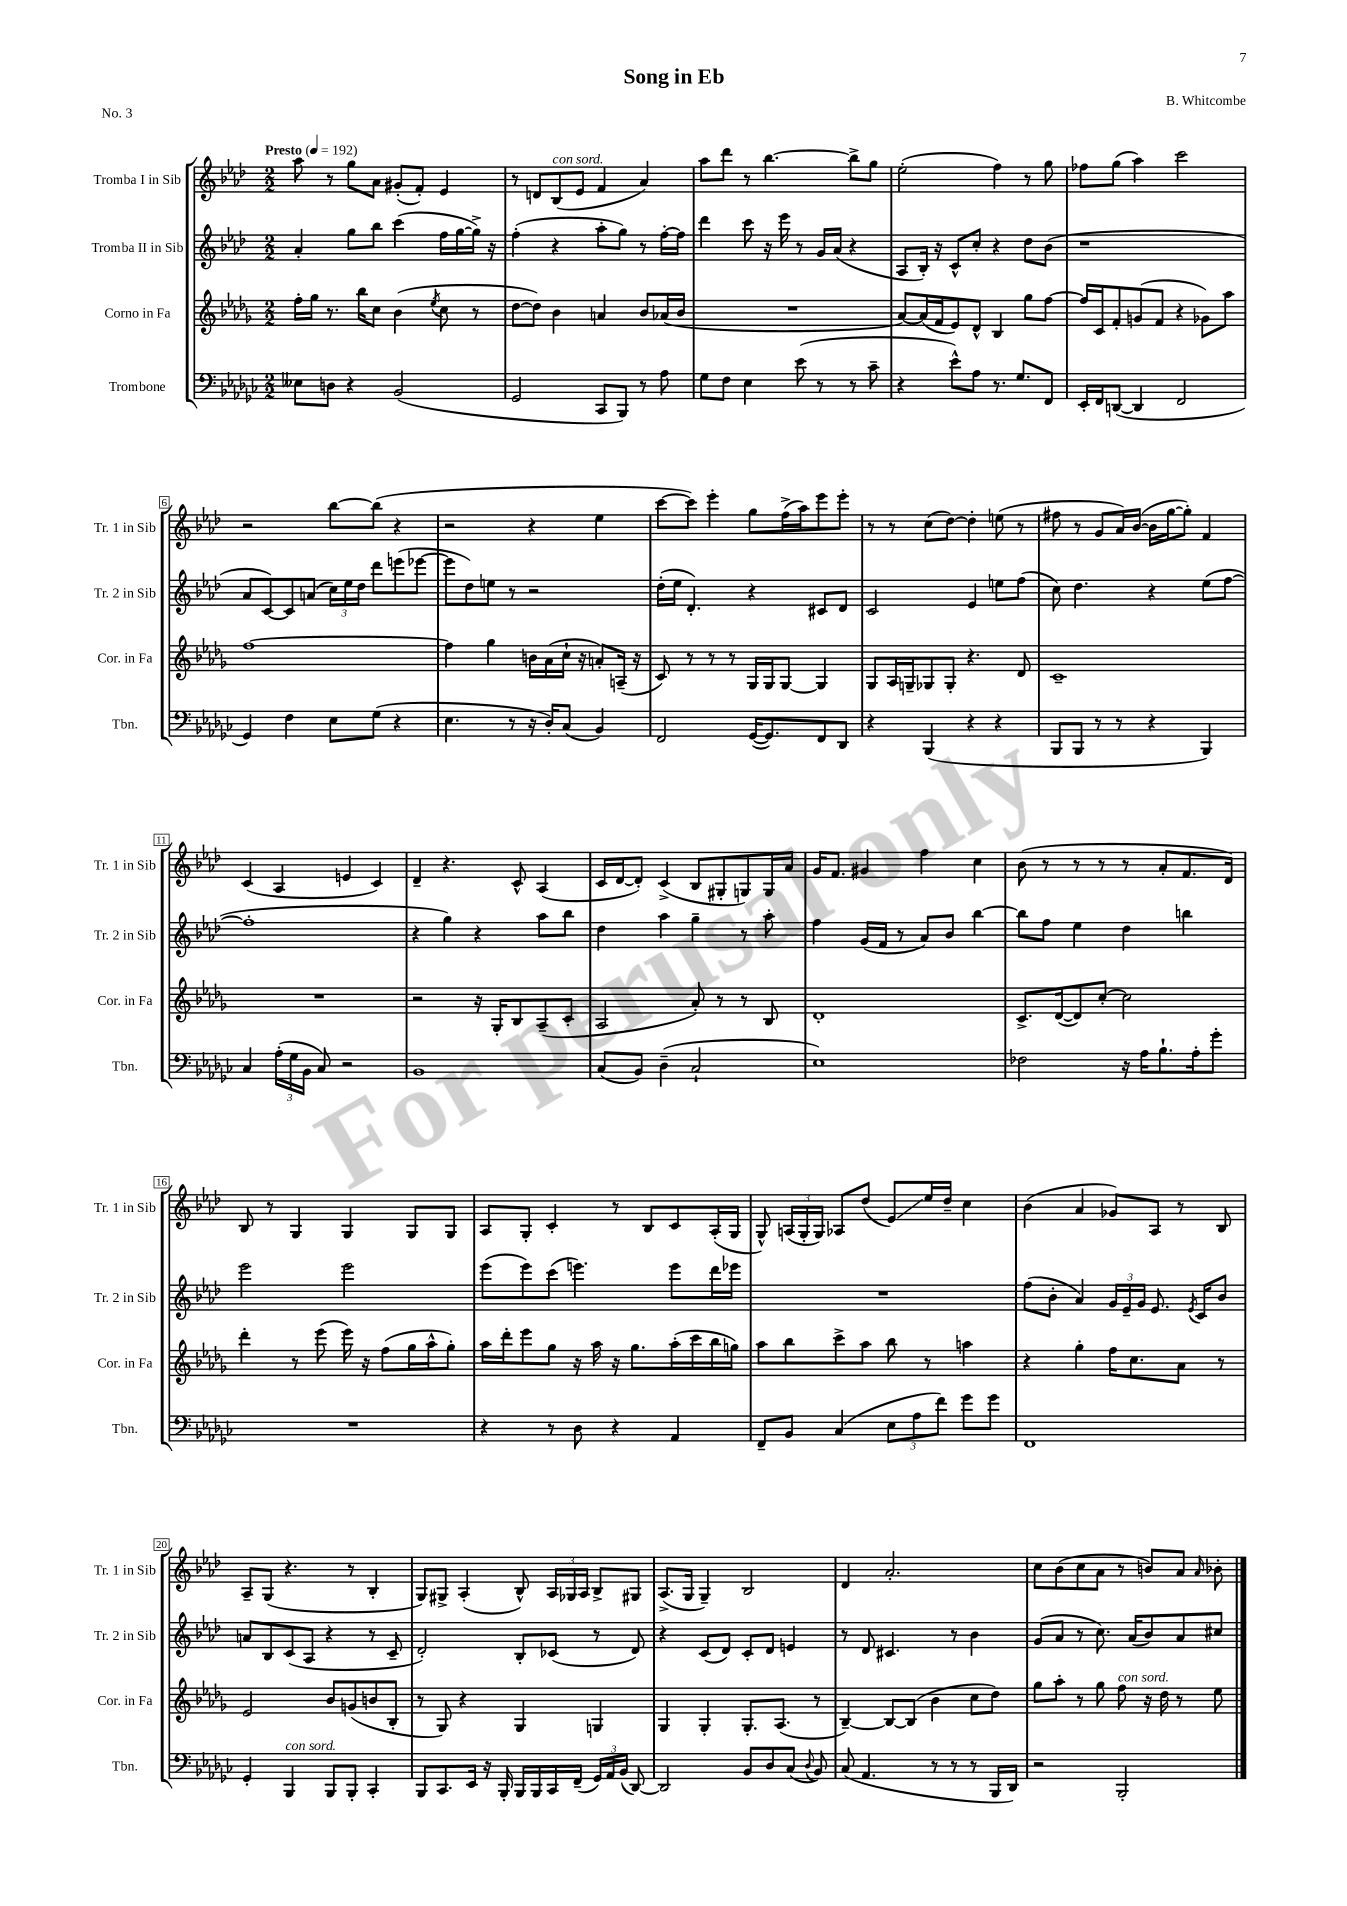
\header { title = "Song in Eb" composer = "B. Whitcombe" piece = "No. 3" }
<<
\new StaffGroup <<
\new Staff = "s0" \with { instrumentName = "Tromba I in Sib" shortInstrumentName = "Tr. 1 in Sib" } {
    \clef treble \key aes \major \numericTimeSignature \time 2/2 \tempo "Presto" 4 = 192
    \autoBeamOff aes''8 r8 g''8[ aes'8] gis'8[-.( f'8]-.) ees'4 |
    r8 d'8[ bes8^\markup { \italic "con sord." }( ees'8] f'4 aes'4) |
    aes''8[ des'''8] r8 bes''4.~ bes''8[-> g''8] |
    ees''2-.( f''4) r8 g''8 |
    fes''8[ g''8]( aes''4) c'''2 |
    r2 bes''8[~ bes''8]( r4 |
    r2 r4 ees''4 |
    c'''8[~ c'''8]) ees'''4-. g''8[ f''16->( aes''16) ees'''8 ees'''8]-. |
    r8 r8 c''8[( des''8]~) des''4-. e''8( r8 |
    fis''8 r8 g'8[ aes'16) bes'16]~( bes'16[ g''16~ g''8]-.) f'4 |
    c'4( aes4 e'4 c'4) |
    des'4-- r4. c'8-^ aes4( |
    c'16[ des'16~ des'8]-.) c'4->( bes8[ gis8-. g8) g16 aes'16] |
    g'16[ f'8.] gis'4 f''4 c''4 |
    bes'8( r8 r8 r8 r8 aes'8[-. f'8. des'16]) |
    bes8 r8 g4 g4 g8[ g8] |
    aes8[ g8]-. c'4-. r8 bes8[ c'8 aes16-.( g16] |
    g8-^) \tuplet 3/2 { a16[( g16-. g16]) } aes8[ des''8]( ees'8[\glissando) ees''16 des''16]-- c''4 |
    bes'4( aes'4 ges'8[) aes8] r8 bes8 |
    aes8[-- g8]( r4. r8 bes4-. |
    g8[) gis8]-> aes4-.( bes8-^) \tuplet 3/2 { aes16[ ges16 aes16] } bes8[-> gis8] |
    aes8.[->( g16] g4--) bes2 |
    des'4 aes'2.-. |
    c''8[ bes'8( c''8 aes'8] r8 b'8[) aes'8] \grace { aes'16 } bes'8-. \bar "|." |
}
\new Staff = "s1" \with { instrumentName = "Tromba II in Sib" shortInstrumentName = "Tr. 2 in Sib" } {
    \clef treble \key aes \major \numericTimeSignature \time 2/2
    \autoBeamOff aes'4-. g''8[ bes''8] c'''4( f''16[ g''16~ g''16]->) r16 |
    f''4-.( r4 aes''8[-. g''8]) r8 f''16[~-. f''16] |
    des'''4 c'''8 r16 ees'''16 r8 g'16[ aes'16]( r4 |
    aes8[ bes16]-.) r16 c'8[-^ c''8]-. r4 des''8[ bes'8]( |
    r1 |
    aes'8[ c'8~) c'8 a'8]( \tuplet 3/2 { c''16[) ees''16 des''16] } des'''8[ e'''8( ees'''8]~ |
    ees'''8[ des''8) e''8] r8 r2 |
    des''16[-.( ees''16] des'4.-.) r4 cis'8[ des'8] |
    c'2 ees'4 e''8[ f''8]( |
    c''8) des''4. r4 ees''8[( f''8]~ |
    f''1-. |
    r4 g''4) r4 aes''8[ bes''8] |
    des''4 aes''4 g''4-- r8 aes''8-. |
    f''4 g'16[( f'16] r8 aes'8[) bes'8] bes''4~ |
    bes''8[ f''8] ees''4 des''4 b''4 |
    ees'''2 ees'''2 |
    ees'''8[( ees'''8) c'''8]( e'''4.) e'''8[ des'''16 ees'''16] |
    R1 |
    f''8[( bes'8]-. aes'4) \tuplet 3/2 { g'16[ ees'16-- g'16] } ees'8. \acciaccatura { ees'8 } c'16[ bes'8] |
    a'8[ bes8 c'8( aes8] r4 r8 c'8-- |
    des'2-.) bes8[-. ces'8]( r8 des'8) |
    r4 c'8[( des'8]) c'8[-. des'8] e'4 |
    r8 des'8 cis'4. r8 bes'4 |
    g'8[( aes'8] r8 c''8.) aes'16[( bes'8) aes'8 cis''8] \bar "|." |
}
\new Staff = "s2" \with { instrumentName = "Corno in Fa" shortInstrumentName = "Cor. in Fa" } {
    \clef treble \key des \major \numericTimeSignature \time 2/2
    \autoBeamOff f''16[-. ges''16] r8. bes''16[ c''8] bes'4( \acciaccatura { ees''8 } c''8 r8 |
    des''8[~ des''8]) bes'4 a'4 bes'8[ aes'16( bes'16] |
    R1 |
    aes'8[~) aes'16( f'16 ees'8) des'8]-^ bes4 ges''8[ f''8]~ |
    f''16[ c'16 f'8-. g'8( f'8] r4 ges'8[) aes''8] |
    f''1~ |
    f''4 ges''4 b'16[ aes'16( c''16]-! r16 a'8[-.) a16]--( r16 |
    c'8) r8 r8 r8 ges16[ ges16 ges8]~ ges4 |
    ges8[ aes16 g16-- ges8 ges8]-. r4. des'8 |
    c'1-- |
    R1 |
    r2 r16 ges16[-. bes8 aes8--( c'8]-. |
    aes2 aes'8-.) r8 r8 bes8 |
    des'1-. |
    c'8.[-> des'16~( des'8) c''8]~-. c''2 |
    des'''4-. r8 ees'''8( ees'''16) r16 f''8[( ges''16 aes''16-^ ges''8]-.) |
    aes''16[ des'''16-. ees'''8 ges''8] r16 aes''16 r16 ges''8.[ aes''16-.( c'''16 bes''16 g''16]) |
    aes''8[ bes''8 c'''8-> aes''8] bes''8 r8 a''4 |
    r4 ges''4-. f''16[ c''8. aes'8] r8 |
    ees'2 bes'8[ g'8( b'8 bes8]-. |
    r8 ges8) r4 ges4 g4 |
    ges4 ges4-. ges8.[-. aes8.]( r8 |
    bes4~--) bes8[~ bes8]( bes'4 c''8[ des''8]) |
    ges''8[ aes''8]-. r8 ges''8 f''8^\markup { \italic "con sord." } r16 des''16 r8 ees''8 \bar "|." |
}
\new Staff = "s3" \with { instrumentName = "Trombone" shortInstrumentName = "Tbn." } {
    \clef bass \key ges \major \numericTimeSignature \time 2/2
    \autoBeamOff eeses8[ d8] r4 bes,2( |
    ges,2 ces,8[ bes,,8]) r8 aes8 |
    ges8[ f8] ees4 ees'8( r8 r8 ces'8-- |
    r4 ees'8[-^) aes8] r8. ges8.[ f,8] |
    ees,16[-. f,16 d,8]~( d,4 f,2 |
    ges,4) f4 ees8[ ges8]( r4 |
    ees4. r8 r16 des16[-.) ces8]( bes,4) |
    f,2 ges,16[~( ges,8.) f,8 des,8] |
    r4 bes,,4( r4 r4 |
    bes,,8[ bes,,8] r8 r8 r4 bes,,4) |
    ces4 \tuplet 3/2 { aes16[-.( ges16 bes,16] } ces8) r2 |
    bes,1 |
    ces8[( bes,8]) des4--( ces2-! |
    ees1) |
    fes2 r16 aes16[ bes8.-! aes16-. ges'8]-. |
    R1 |
    r4 r8 des8 r4 aes,4 |
    f,8[-- bes,8] ces4( \tuplet 3/2 { ees8[ aes8 f'8]) } ges'8[ ges'8] |
    f,1 |
    ges,4-. bes,,4^\markup { \italic "con sord." } bes,,8[ bes,,8]-. ces,4-. |
    bes,,8[ ces,8. ees,16] r16 bes,,16-. bes,,16[ bes,,16 ces,16 f,16]--( \tuplet 3/2 { ges,16[) aes,16 bes,16]( } des,8~) |
    des,2 bes,8[ des8 ces8]( \appoggiatura { des8 } bes,8) |
    ces8( aes,4. r8 r8 r8 bes,,16[ des,16]) |
    r2 bes,,2-. \bar "|." |
}
>>
>>
\layout { \context { \Score \override BarNumber.stencil = #(make-stencil-boxer 0.1 0.3 ly:text-interface::print) } }
